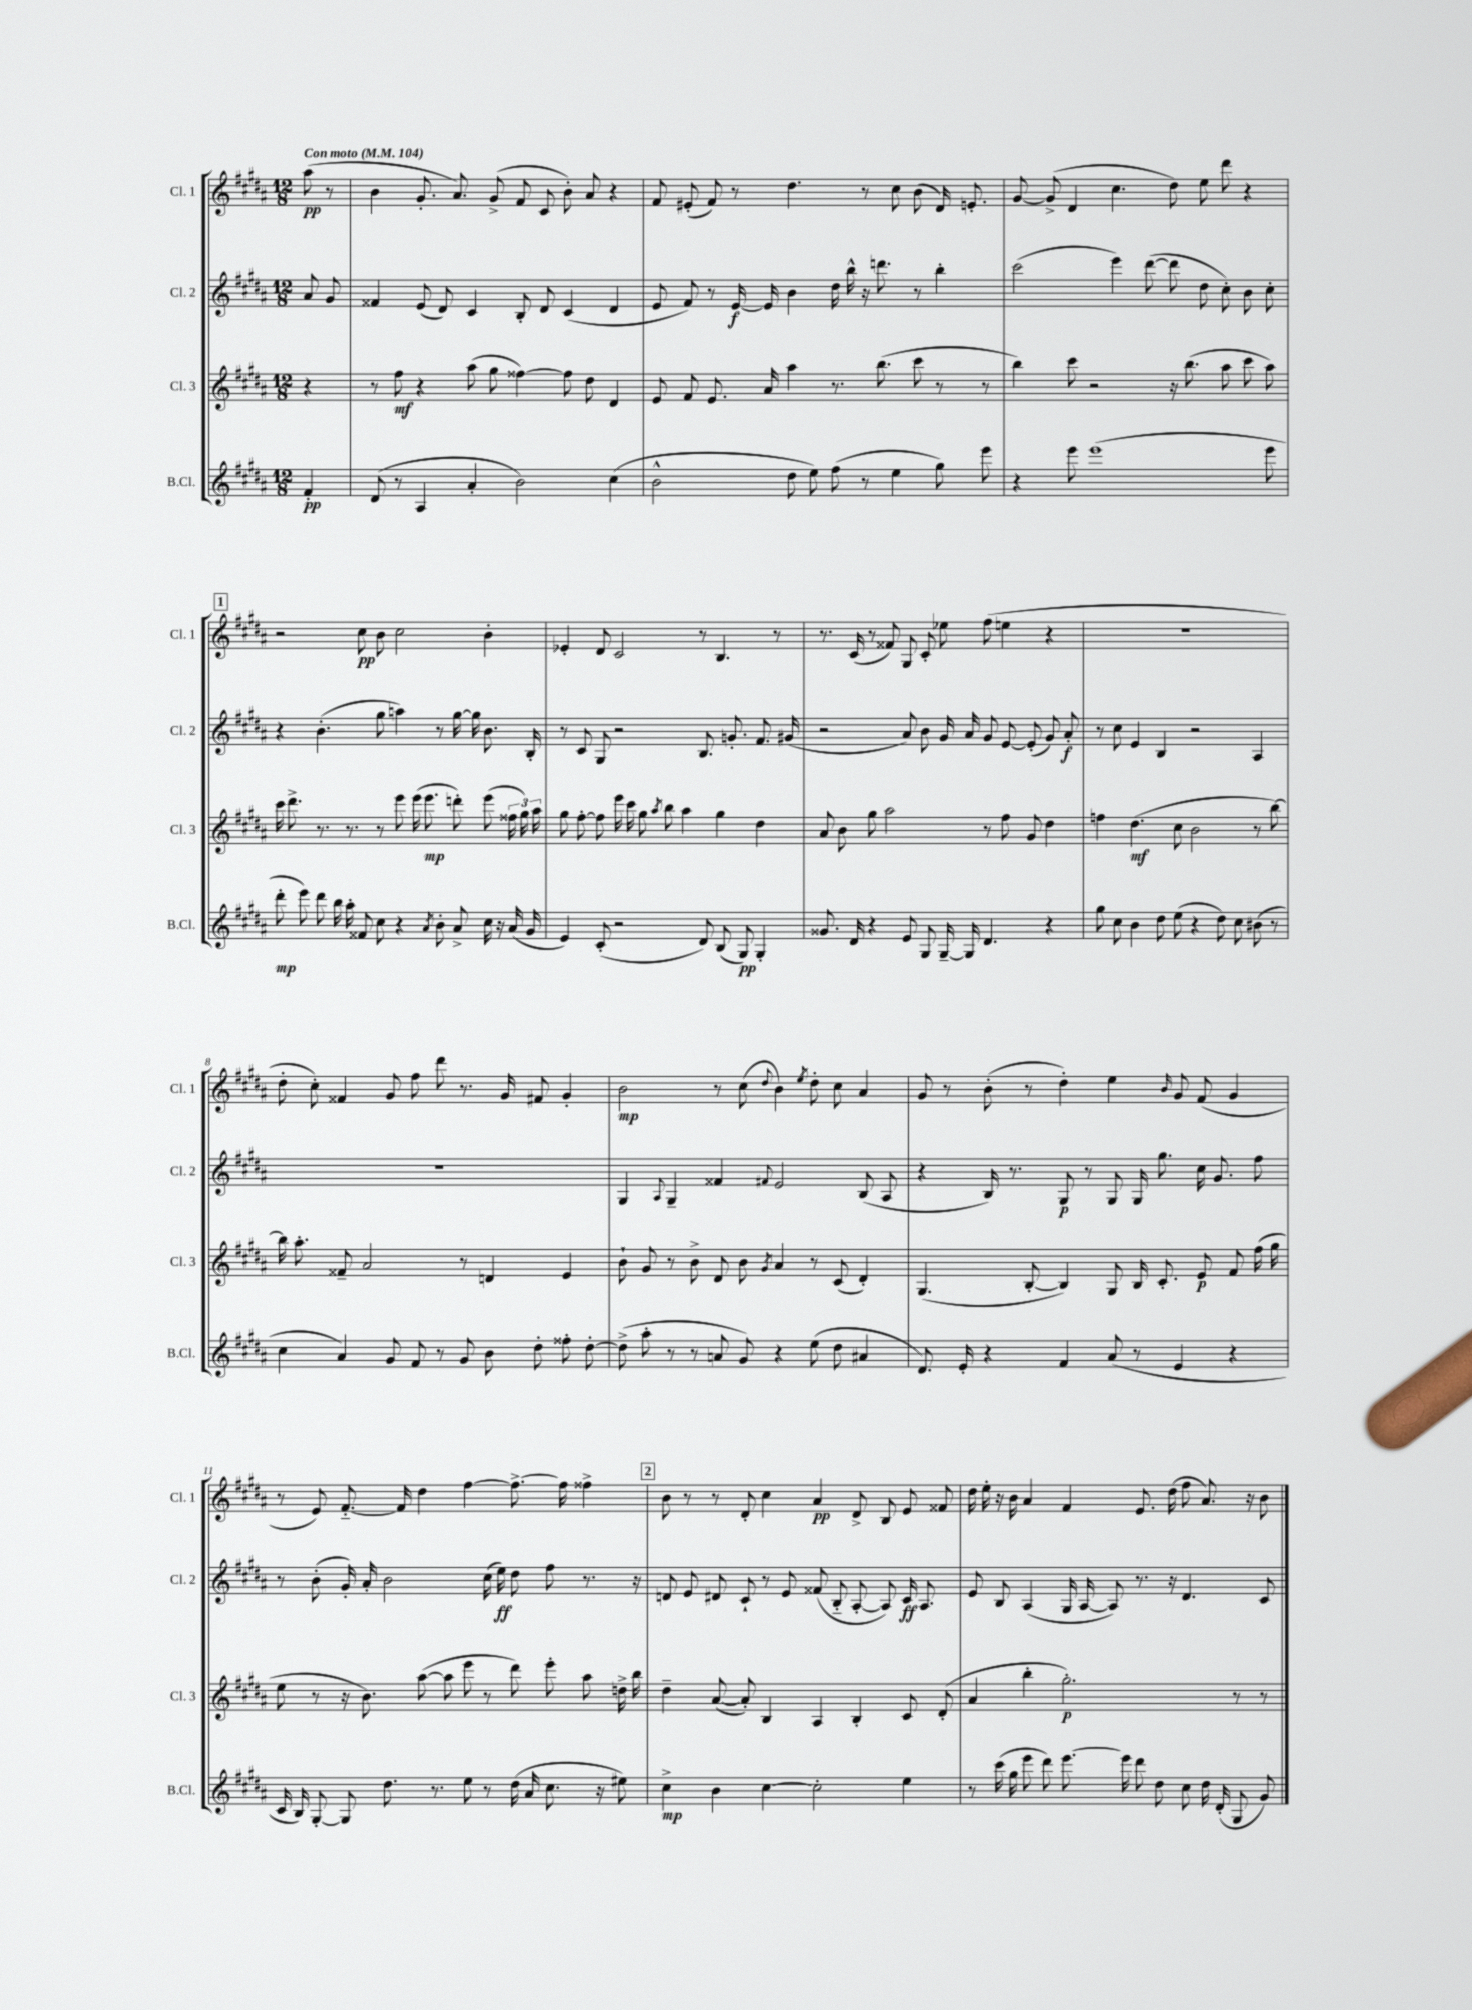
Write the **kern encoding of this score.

**kern	**kern	**kern	**kern
*staff4	*staff3	*staff2	*staff1
*clefG2	*clefG2	*clefG2	*clefG2
*k[f#c#g#d#a#]	*k[f#c#g#d#a#]	*k[f#c#g#d#a#]	*k[f#c#g#d#a#]
*M12/8	*M12/8	*M12/8	*M12/8
*MM104	*MM104	*MM104	*MM104
4f#'	4r	8a#	(8aa#
.	.	8g#	8r
=	=	=	=
(8d#	8r	4f##	4b
8r	8ff#	.	.
4A#	4r	(8e	8.g#'
.	.	8d#)	.
.	.	.	8.a#)
4a#'	(8aa#	4c#	.
.	8gg#	.	(8g#^
2b)	[4ff##)	8B'	8f#
.	.	8d#	8c#
.	8ff##]	(4c#	8b')
.	8dd#	.	8a#
(4cc#	4d#	4d#	4r
=	=	=	=
2b^^	8e	8e	8f#
.	8f#	8f#)	(8e#'
.	8.e	8r	8f#)
.	.	[16e	8r
.	16a#	16e]	.
8dd#	4aa#	4b	4.dd#
8ee)	.	.	.
(8ff#	8.r	16dd#	.
.	.	16bb^^	.
8r	.	16r	8r
.	(8.bb	8.ddd	.
4ee	.	.	8cc#
.	8ccc#	8r	(8b
8gg#)	8r	4bb'	16d#)
.	.	.	8.e'
8eee	8r	.	.
=	=	=	=
4r	4bb)	(2ccc#	[8g#
.	.	.	(8g#^]
8eee	8ccc#	.	4d#
(1eee	2r	.	.
.	.	4eee)	4.cc#
.	.	([8ddd#	.
.	16r	8ddd#]	8dd#)
.	(8.bb	.	.
.	.	8dd#	8ee
.	8aa#	8cc#')	8ddd#
.	8ccc#	8b	4r
8eee	8aa#)	8cc#'	.
=	=	=	=
8ddd#'	16ccc#	4r	2r
.	8.ddd#^	.	.
8eee)	.	.	.
8ddd#	8.r	(4.b'	.
16bb	.	.	.
16aa#'	8.r	.	.
8f##	.	.	8cc#
8cc#	8r	8gg#	8b
4r	8eee	4aa)	2cc#
.	(16eee	.	.
.	8.eee	.	.
8qa#	.	.	.
8b'	.	8r	.
8a#^	8ddd')	[16gg#	.
.	.	16gg#]	.
16cc#	(8eee	8.b	4b'
16r	.	.	.
(16a#	24ff##	.	.
.	24gg#)	.	.
16g#	.	16B'	.
.	24aa#	.	.
=	=	=	=
4e)	8gg#	8r	4e-'
.	[8ff#'	8c#	.
(8c#'	8ff#]	8G#	8d#
2r	16eee	2r	2c#
.	16ccc#	.	.
.	8gg#	.	.
.	8qaa#	.	.
.	8bb	.	.
.	4aa#	.	.
8d#)	.	8.B	8r
(8B	4gg#	.	4.B
.	.	8.g'	.
8G#)	.	.	.
4G#'	4dd#	8.f#	.
.	.	.	8r
.	.	(16g#	.
=	=	=	=
8.g##	8a#	2r	8.r
.	8b	.	.
16d#	.	.	(16c#
4r	8gg#	.	8r
.	2aa#	.	8f##)
8e	.	8a#)	8G#
8G#	.	8b	8c#'
[16G#~	.	16g#	8ee-
16G#]	.	16a#	.
4.d#	8r	8g#	(8ff#
.	8ff#	[8e	4ee
.	8g#	(8e']	.
4r	4dd#	8g#)	4r
.	.	8a#'	.
=	=	=	=
8gg#	4ff	8r	1.r
8cc#	.	8cc#	.
4b	(4.dd#	4e	.
8dd#	.	4B	.
(8ee	8cc#	.	.
4r	2b	2r	.
8dd#)	.	.	.
8cc#	.	.	.
(8b#	8r	4A#	.
8r	[8bb)	.	.
=	=	=	=
4cc#	16bb]	1.r	8dd#'
.	8.aa#'	.	.
.	.	.	8cc#')
4a#)	8f##~	.	4f##
.	2a#	.	.
8g#	.	.	8g#
8f#	.	.	8ff#
8r	.	.	8ddd#
8g#	8r	.	8.r
8b	4d	.	.
.	.	.	16g#
8dd#'	.	.	8f#
8ff##'	4e	.	4g#'
[8dd#'	.	.	.
=	=	=	=
(8dd#^]	8b`	4G#	2b
8aa#'	8g#	.	.
.	.	8qqA#	.
8r	8r	4G#~	.
8r	8b^	.	.
8a	8d#	4f##	8r
8g#)	8b	.	(8cc#
.	8qg#	8qqf#	8qqdd#
4r	4a#	2e	4b)
.	.	.	8qee
(8ee	8r	.	8dd#'
8dd#	(8c#	.	8cc#
4a#	4d#')	(8B	4a#
.	.	8A#	.
=	=	=	=
8.d#)	(4.G#	4r	8g#
.	.	.	8r
16e'	.	.	.
4r	.	16B)	(8b'
.	.	8.r	.
.	[8B'	.	8r
4f#	4B])	8G#	4dd#')
.	.	8r	.
(8a#	8G#	8G#	4ee
8r	16B	16G#	.
.	8.c#'	8.gg#	.
.	.	.	16qqb
4e	.	.	8g#
.	8e	16cc#	(8f#
.	.	8.g#	.
4r	8f#	.	4g#
.	(16ff#	8ff#	.
.	16gg#	.	.
=	=	=	=
16c#	8ee	8r	8r
16B)	.	.	.
[8G#'	8r	(8b'	8e)
8G#]	16r	16g#')	[8.f#'~
.	8.b)	16a#'	.
8.dd#	.	2b	.
.	.	.	16f#]
.	([8aa#	.	4dd#
8.r	.	.	.
.	8aa#]	.	.
8ee	8eee	.	[4ff#
8r	8r	(16cc#	.
.	.	16ee)	.
(16dd#	8ddd#)	8dd#	8.ff#^_
16a#	.	.	.
8.cc#	8eee'	8ff#	.
.	.	.	16ff#]
.	8aa#	8.r	4ff##^
16r	.	.	.
8ee#)	16dd^	.	.
.	16bb	16r	.
=	=	=	=
4cc#^	4dd#~	8d	8b
.	.	8e	8r
4b	([8a#	8d#	8r
.	8a#'])	8c#`	8d#'
[4cc#	4B	8r	4cc#
.	.	8e	.
2cc#']	4A#	(8f##	4a#
.	.	8B'~	.
.	4B'	[8A#'	8d#^
.	.	8A#])	8B
4ee	8c#	16c#	8e
.	.	8.A#	.
.	(8d#'	.	8f##
=	=	=	=
8r	4a#	8e	16dd#
.	.	.	16ee'
(16ccc#	.	8B	16r
16gg#	.	.	16b
8eee	4bb'	(4A#	4a#
8ddd#)	.	.	.
[8.eee	2.gg#')	16G#	4f#
.	.	[16A#	.
.	.	8A#])	.
16eee]	.	.	.
8ddd#	.	8.r	8.e
8dd#	.	.	.
.	.	16r	(16dd#
8cc#	.	4.d#	8ff#
16dd#	.	.	8.a#)
(16d#'	.	.	.
8G#	8r	.	.
.	.	.	16r
8g#)	8r	8c#	8b
==	==	==	==
*-	*-	*-	*-
